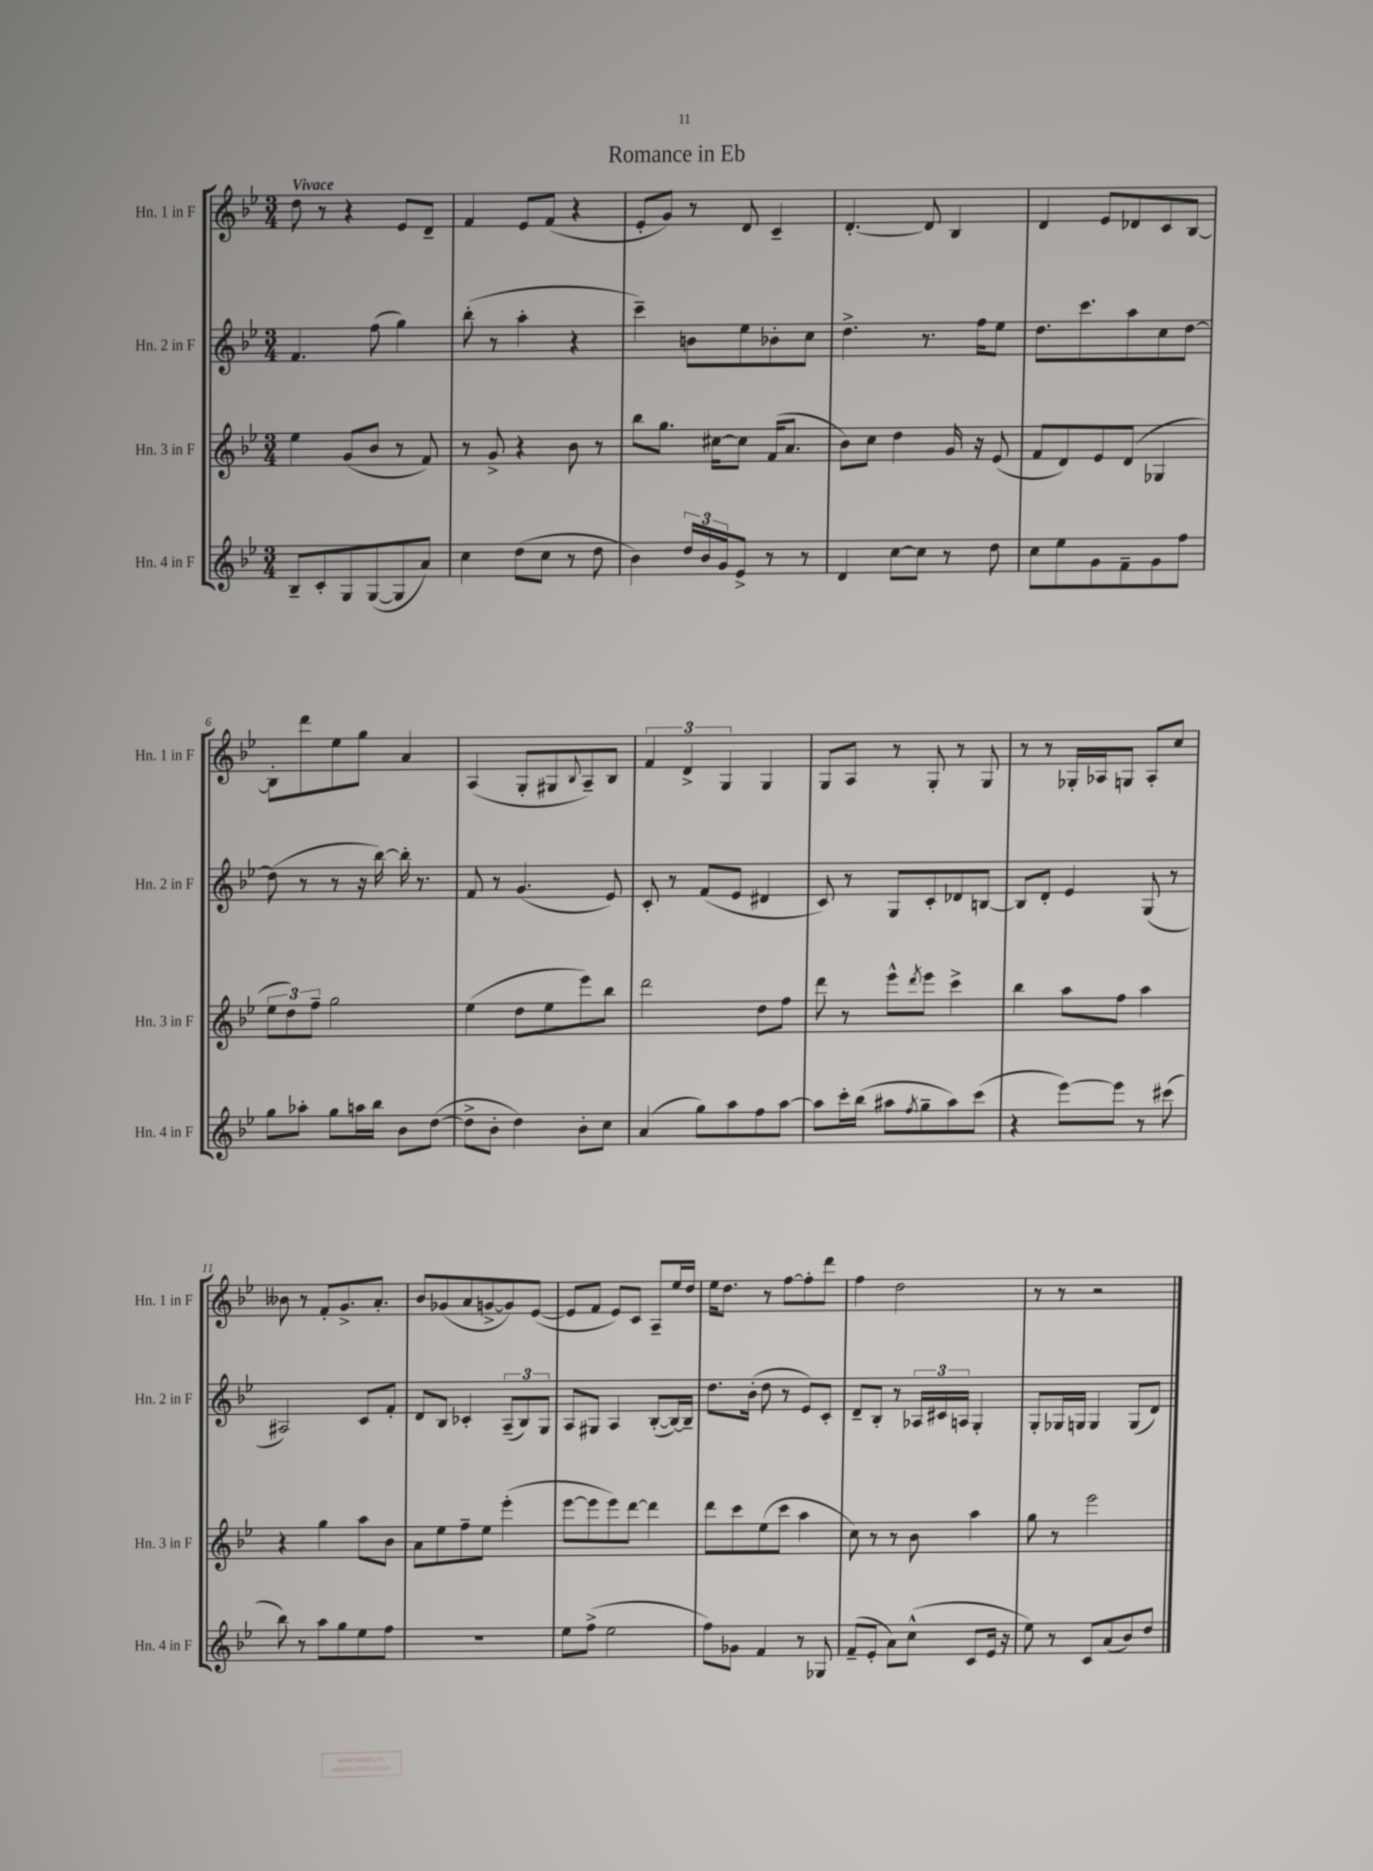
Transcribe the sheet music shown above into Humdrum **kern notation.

**kern	**kern	**kern	**kern
*part4	*part3	*part2	*part1
*staff4	*staff3	*staff2	*staff1
*I"Hn. 4 in F	*I"Hn. 3 in F	*I"Hn. 2 in F	*I"Hn. 1 in F
*I'Hn. 4 in F	*I'Hn. 3 in F	*I'Hn. 2 in F	*I'Hn. 1 in F
*clefG2	*clefG2	*clefG2	*clefG2
*k[b-e-]	*k[b-e-]	*k[b-e-]	*k[b-e-]
*M3/4	*M3/4	*M3/4	*M3/4
=1	=1	=1	=1
!	!	!	!LO:TX:a:B:t=Vivace
8B-~/L	4ee-\	4.f/	8dd\
8c'/	.	.	8r
8G/	(8g/L	.	4r
([8G/	8b-/J	(8ff\	.
8G/]	8r	4gg\)	8e-/L
8a/J)	8f/)	.	8d~/J
=2	=2	=2	=2
4cc\	8r	(8bb-'\	4f/
.	8g^/	8r	.
(8dd\L	4r	4aa'\	8e-/L
8cc\J	.	.	(8f/J
8r	8b-\	4r	4r
8dd\	8r	.	.
=3	=3	=3	=3
4b-\)	8bb-\L	4ccc~\)	8e-'/L
.	8.gg\J	.	8g/J)
24dd/LL	.	8bn\L	8r
24b-/	.	.	.
.	[16cc#X\KL	.	.
24g/J	.	.	.
8e-^/J	8cc#\J]	8ee-\	8d/
8r	(16f/KL	8b-X'\	4c~/
.	8.a/J	.	.
8r	.	8cc\J	.
=4	=4	=4	=4
4d/	8b-\L)	4.dd^\	[4.d'/
.	8cc\J	.	.
[8cc\L	4dd\	.	.
8cc\J]	.	8.r	8d/]
8r	16g/	.	4B-/
.	16r	16ff\KL	.
8dd\	(8e-/	8ee-\J	.
=5	=5	=5	=5
8cc\L	8f/L	8.dd\L	4d/
8ee-\	8d/)	.	.
.	.	8.ccc\	.
8g\	8e-/	.	8e-/L
8f~\	(8d/J	8aa\	8d-X/
8g\	4G-X/	8cc\	8c/
8ff\J	.	[8dd\J	[8B-/J
!!LO:LB:g=z
=6	=6	=6	=6
8gg\L	12ee-\L	(8dd\]	8B-'\L]
.	12dd\)	.	.
8aa-X'\J	.	8r	8ddd\
.	12ff~\J	.	.
8gg\L	2gg\	8r	8ee-\
16aan\L	.	16r	8gg\J
16bb-\JJ	.	[16bb-\)	.
8b-\L	.	16bb-'\]	4a/
.	.	8.r	.
([8dd\J	.	.	.
=7	=7	=7	=7
8dd^\L]	(4ee-\	8f/	(4A/
8b-'\J	.	8r	.
4dd\)	8dd\L	(4.g/	8G'/L
.	8ee-\	.	8G#X/
.	.	.	8qqB-/
8b-'\L	8eee-\)	.	8A~/)
8cc\J	8bb-\J	8e-/)	8B-/J
=8	=8	=8	=8
(4a/	2ddd\	8c'/	6f/
.	.	8r	.
.	.	.	6d^/
8gg\L)	.	(8f/L	.
.	.	.	6G/
8aa\	.	8e-/J	.
8ff\	8dd\L	4d#X/	4G/
[8aa\J	8ff\J	.	.
=9	=9	=9	=9
8aa\L]	8ddd\	8c/)	8G/L
16ccc'\L	8r	8r	8A/J
(16bb-\JJ	.	.	.
8aa#X\L	8eee-^^\L	8G/L	8r
8qff/	8qddd/	.	.
8gg~\	8eee-\J	8c'/	8G'/
8aa#\)	4ccc^\	8d-X/	8r
(8ccc\J	.	[8Bn/J	8G/
=10	=10	=10	=10
4r	4bb-\	8B/L]	8r
.	.	8d'/J	8r
[8eee-\L)	8aa\L	4e-/	16G-X'/LL
.	.	.	16A-X/J
8eee-\J]	8ff\J	.	8Gn/J
8r	4aa\	(8G/	8A-'/L
(8ccc#X\	.	8r	8cc/J
!!LO:LB:g=z
=11	=11	=11	=11
8bb-\)	4r	2A#X/)	8b--X\
8r	.	.	8r
8aa\L	4gg\	.	8f'/L
8gg\	.	.	8.g^/
8ee-\	8aa\L	8c/L	.
.	.	.	8.a'/J
8ff\J	8b-\J	8f'/J	.
=12	=12	=12	=12
2.r	8a\L	8d/L	8b-/L
.	8ee-\	8B-/J	(8g-X/
.	8ff~\	4c-X'/	8a/
.	8ee-\J	.	[8gn^/
.	(4eee-'\	(12A~/L	8g/])
.	.	12B-/)	.
.	.	.	([8e-/J
.	.	12G/J	.
=13	=13	=13	=13
8ee-\L	[8eee-\L	8A/L	8e-/L]
(8ff^\J	8eee-\]	8G#X/J	8f/J
2ee-\	8eee-\)	4A/	8e-/L)
.	[8ddd\J	.	8c/J
.	4ddd\]	([8B-'/L	8A~/L
.	.	16B-/L_)	16ee-/L
.	.	16B-~/JJ]	16dd/JJ
=14	=14	=14	=14
8ff\L)	8ddd\L	8.dd\L	16ee-\KL
.	.	.	8.dd\J
8g-X\J	8ccc\	.	.
.	.	(16b-'\Jk	.
4f/	(8ee-\	8dd\	8r
.	8ccc\J	8r	[8ff\L
8r	4aa\	8e-/L)	8ff'\]
8G-X/	.	8c'/J	8ddd\J
=15	=15	=15	=15
(8f~/L	8cc\)	8d~/L	4ff\
8e-'/J	8r	8B-'/J	.
8a\L)	8r	8r	2dd\
(8cc^^\J	8b-\	24A-X/LL	.
.	.	24c#X/	.
.	.	24An/JJ	.
8c/L	4aa\	4G'/	.
16e-/Jk	.	.	.
16r	.	.	.
=16	=16	=16	=16
8ee-\)	8gg\	8G'/L	8r
8r	8r	16G-X/L	8r
.	.	16Gn/JJ	.
8c/L	2eee-\	4G/	2r
(8a/	.	.	.
8b-/)	.	(8G/L	.
8dd/J	.	8d/J)	.
==	==	==	==
*-	*-	*-	*-
